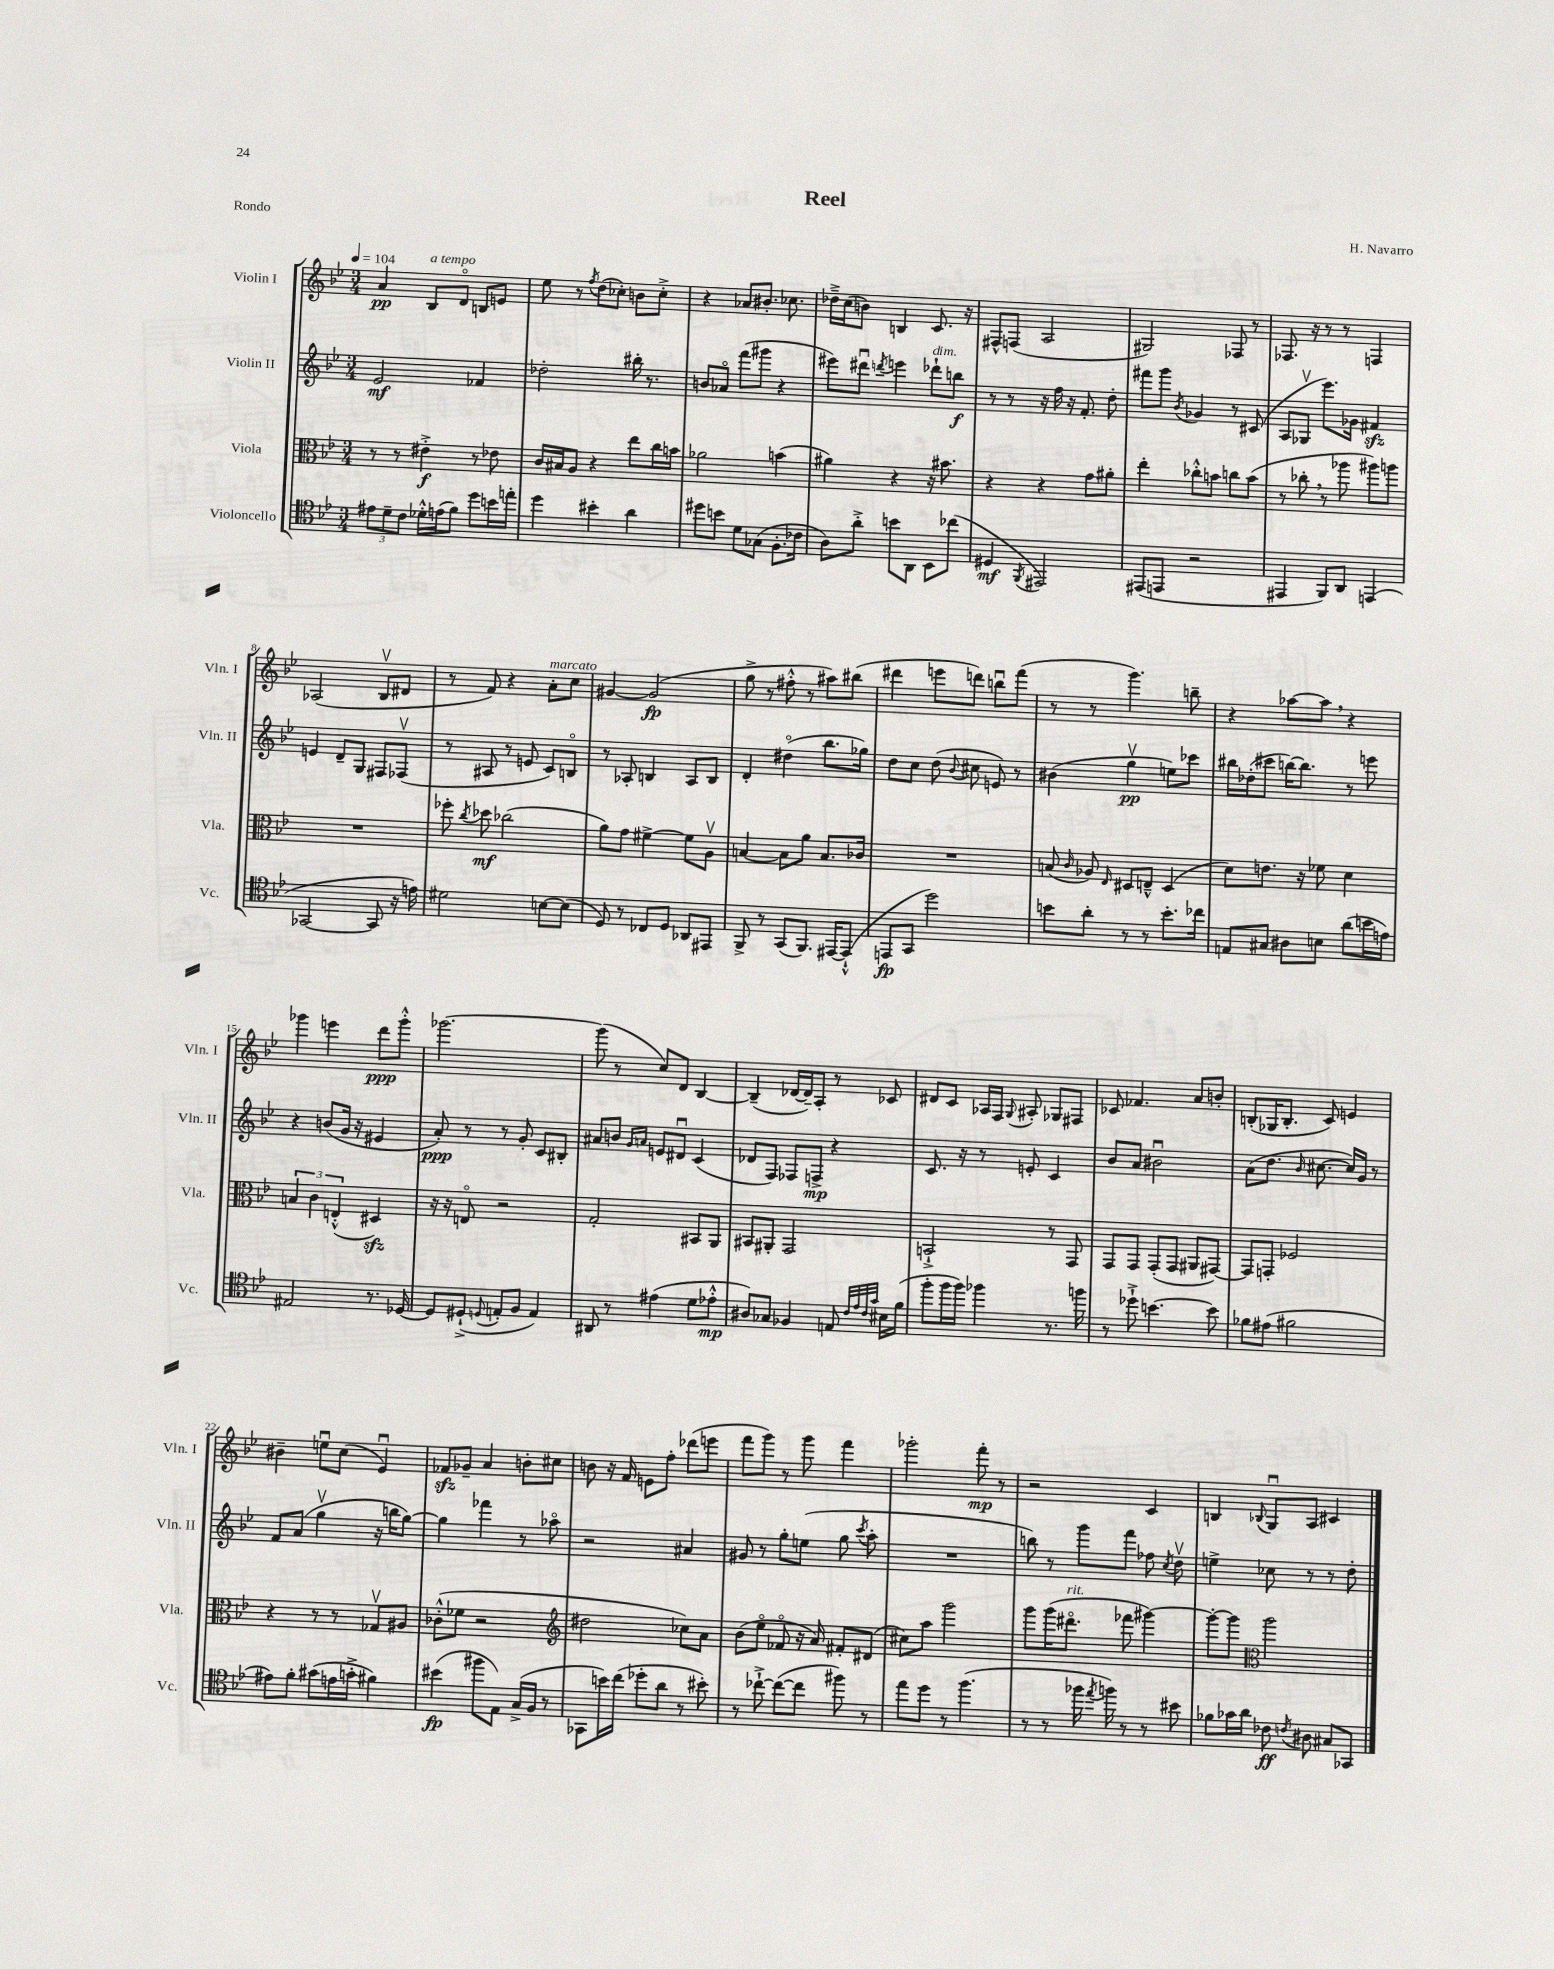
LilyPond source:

\header { title = "Reel" composer = "H. Navarro" piece = "Rondo" }
<<
\new StaffGroup <<
\new Staff = "s0" \with { instrumentName = "Violin I" shortInstrumentName = "Vln. I" } {
    \clef treble \key bes \major \numericTimeSignature \time 3/4 \tempo 4 = 104
    \autoBeamOff a'4\pp bes8[^\markup { \italic "a tempo" } d'8]\flageolet b8[ e'8] |
    ees''8 r8 \acciaccatura { f''8 } d''8[( ces''8]-.) b'8[ ces''8]-.-> |
    r4 aes'8[ bis'8.]-. ces''8. |
    des''16[---> c''16( b'8]) b4 c'8. r16 |
    fis8[-^ f8]( a2 |
    gis2) fes8 r8 |
    fes8. r16 r8 r8 f4 |
    aes2( bes8[\upbow dis'8] |
    r8 f'8) r4 a'8[-.^\markup { \italic "marcato" } c''8] |
    gis'4~ gis'2\fp( |
    g''8-> r8 fis''8-.-^ r8 ais''8[) bis''8]( |
    dis'''4 e'''8[ d'''8]) b''8[\downbow f'''8]( |
    r8 r8 g'''4.) b''8-- |
    r4 aes''8[~ aes''8] \breathe r4 |
    ges'''4 e'''4 d'''8[\ppp ges'''8]-.-^ |
    ges'''2.~ |
    ges'''8( r8 c''8[) d'8] bes4~ |
    bes4--( des'16[~ des'16--) a8]-. r8 ces'8 |
    dis'8[ c'8] aes16[ f16] \appoggiatura { g8 } ais8-. ges8[ fis8] |
    ces'8 fes'4. a'8[ b'8]-. |
    b8[-.( ges16 b8.]-. c'8) e'4 |
    bis'4-- e''8[\downbow c''8]( ees'4\downbow) |
    fes'8[\sfz ges'8]-- a'4 b'8[-. cis''8] |
    b'8 r16 f'16 e'8[ f''8]-. des'''8[( e'''8] |
    f'''8[ g'''8]) r8 g'''8 f'''4 |
    ges'''2-. f'''8-.\mp r8 |
    r2 c'4 |
    b4 \appoggiatura { bes8 } g8[\downbow a8] cis'4 \bar "|." |
}
\new Staff = "s1" \with { instrumentName = "Violin II" shortInstrumentName = "Vln. II" } {
    \clef treble \key bes \major \numericTimeSignature \time 3/4
    \autoBeamOff ees'2\mf fes'4 |
    des''2-. bis''16-. r8. |
    b'8[ aes'8]\flageolet f'''8[( gis'''8] r4 |
    eis'''8[) dis'''8]\downbow \acciaccatura { d'''8 } e'''4 des'''8[-!^\markup { \italic "dim." } b''8]\f |
    r8 r8 r16 f''16 r16 f'8.-. d''8-. |
    fis'''8[ g'''8] \acciaccatura { bes'8 } ges'4 r8 cis'8( |
    a8[ ges8]\upbow ees'''8.[) ges'16] fis'4\sfz |
    e'4 d'8[-- g8] fis8[ fes8]\upbow( |
    r8 ais8 r8 e'8 c'8[) b8]\flageolet |
    r8 aes8-. b4 aes8[ b8] |
    d'4-. dis''4\flageolet( bes''8.[ ges''16]) |
    d''8[ c''8] d''8( \appoggiatura { bes'8 } cis''8 e'8) r8 |
    bis'4( g''4\upbow\pp e''8[) ces'''8] |
    bis''16[ des''16-.( cis'''8] b''16[~) b''8.] r8 e'''8 |
    r4 b'8[( g'16] r16 eis'4 |
    a'8-.\ppp) r8 r8 g'8-. c'8[ bis8]-. |
    ais'8[ b'8] \grace { g'16[ a'16] } e'8[ dis'8]\downbow c'4( |
    des'8[ f8]) fes8[ f8]->\mp r4 |
    c'8. r16 r8 e'8-. c'4 |
    bes'8[ a'8] bis'2\downbow |
    a'8[( d''8.] \grace { bes'16 } cis''8.~ cis''16[) g'16] r8 |
    f'8[ a'8]( g''4\upbow r16 b''16[ g''8]~) |
    g''4 fes'''4 r8 aes''8\flageolet |
    r2 ais'4 |
    gis'8 r8 g''8[-. e''8]( g''8 \acciaccatura { c'''8 } a''8-. |
    R2. |
    b''8) r8 g'''8[ f'''8] fes''8 \acciaccatura { c''8 } d''8\upbow |
    e''4-> ces''8 r8 r8 d''8-. \bar "|." |
}
\new Staff = "s2" \with { instrumentName = "Viola" shortInstrumentName = "Vla." } {
    \clef alto \key bes \major \numericTimeSignature \time 3/4
    \autoBeamOff r8 r8 eis'4-.->\f r8 ees'8 |
    c'16[ bis16 a8] r4 ees''8[ c''16 b'16] |
    aes'2 b'4( |
    ais'4) r4 r16 bis'8. |
    r4 r4 g'8[ ais'8]-. |
    ees''4-. ces''8[-.-^ b'8] c''8[ b'8]( |
    r8 ces''8-. \breathe r8 aes''8 ais''8[) a''8] |
    R2. |
    fes''8-. \acciaccatura { c''8 } des''8\mf ces''2( |
    a'8[) g'8] fis'4~-> fis'8[ a8]\upbow |
    b4~ b8[ a'8] b8.[ ces'16] |
    R2. |
    b8( \grace { c'16 } aes8) \grace { ees16 } dis8[ e8]---^ dis4( |
    d'8[) e'8.] r16 fes'8 d'4 |
    \tuplet 3/2 { b4 c'4 e4-.-^( } dis4\sfz) |
    r16 r16 e8\flageolet r2 |
    g2-. bis,8[ a,8] |
    bis,8[ ais,8]-. g,2 |
    b,2-!-> r8 g,8 |
    g,8[ g,8] g,8[-.( g,8] ais,8[ gis,8]~) |
    gis,8[ g,8]-. fes2 |
    r4 r8 r8 ges8[\upbow ais8] |
    ces'8[-.-^( fes'8] r2 |
    \clef treble dis''2 ces''8[) a'8] |
    bes'8[( ees''8]\flageolet fes'8\flageolet r16 a'16) fis'8[-. dis'8]( |
    cis''8[) a''8] g'''2 |
    g'''8[ g'''16( dis'''8.]\flageolet^\markup { \italic "rit." } fes'''8 gis'''4~) |
    gis'''8[~-. gis'''8] \clef alto a''2 \bar "|." |
}
\new Staff = "s3" \with { instrumentName = "Violoncello" shortInstrumentName = "Vc." } {
    \clef tenor \key bes \major \numericTimeSignature \time 3/4
    \autoBeamOff \tuplet 3/2 { eis'8[ d'8-- c'8] } des'16[-.-^ e'16( f'8]) d''8[ b'16 e''16]-. |
    d''4 bis'4-. a'4 |
    dis''8[ b'8] d'8[ ges8]( f8.[-. ces'16] |
    a8[) a'8]-.-> b'8[ a,8] bes,8[ ces''8]( |
    dis4\mf \acciaccatura { f,8 } eis,2) |
    eis,8[( e,8] r2 |
    eis,4 f,8[) a,8] e,4( |
    ges,2~ ges,8 r16 e'16) |
    dis'2 b8[~ b8]( |
    d8) r8 ces8[ d8] aes,8[ eis,8] |
    f,8-> r8 g,8[( f,8.]) eis,16[~ eis,8]-!-^( |
    e,8[\fp g,8] d''2) |
    b'8[ a'8]-. r8 r8 b'8.[-. ces''16] |
    e8[ gis8] ais8[ b8] a'8[( b'16 e'16]) |
    eis2 r8. des16~ |
    des8[ dis8]-!->( \appoggiatura { d8 } e8[-. f8] e4) |
    ais,8 r8 eis'4( d'8[ ees'8]-.-^\mp |
    ais8[) ges8] fes4 e8 \grace { c'32[ ees'32 c'32 g'32] } bis16[ f'16]( |
    f''8[-. f''16 f''16]) fes''4 r8. f''16 |
    r8 des''8-!-> b'4.~ b'8 |
    fes'8[ eis'8]( fis'2 |
    eis'8[) f'8]-. gis'8[( e'16 g'16]-.-> fis'4) |
    bis'4\fp( fis''8[ ees8]) g16[->( f16] r8 |
    ges,8[ b'16) c''16]( des''8[-. a'8] r8 bis'8-.) |
    r8 ces''8~-!-> ces''8[~( ces''8] fis''8) r8 |
    ees''8[ d''8] r8 f''4.( |
    r8 r8 fes''16 \acciaccatura { ees''8 } f''16) r8 r8 bis'8 |
    fes'8[ ges'16 a'16] ces'8\ff \acciaccatura { c'8 } ais8 gis8[ ges,8] \bar "|." |
}
>>
>>
